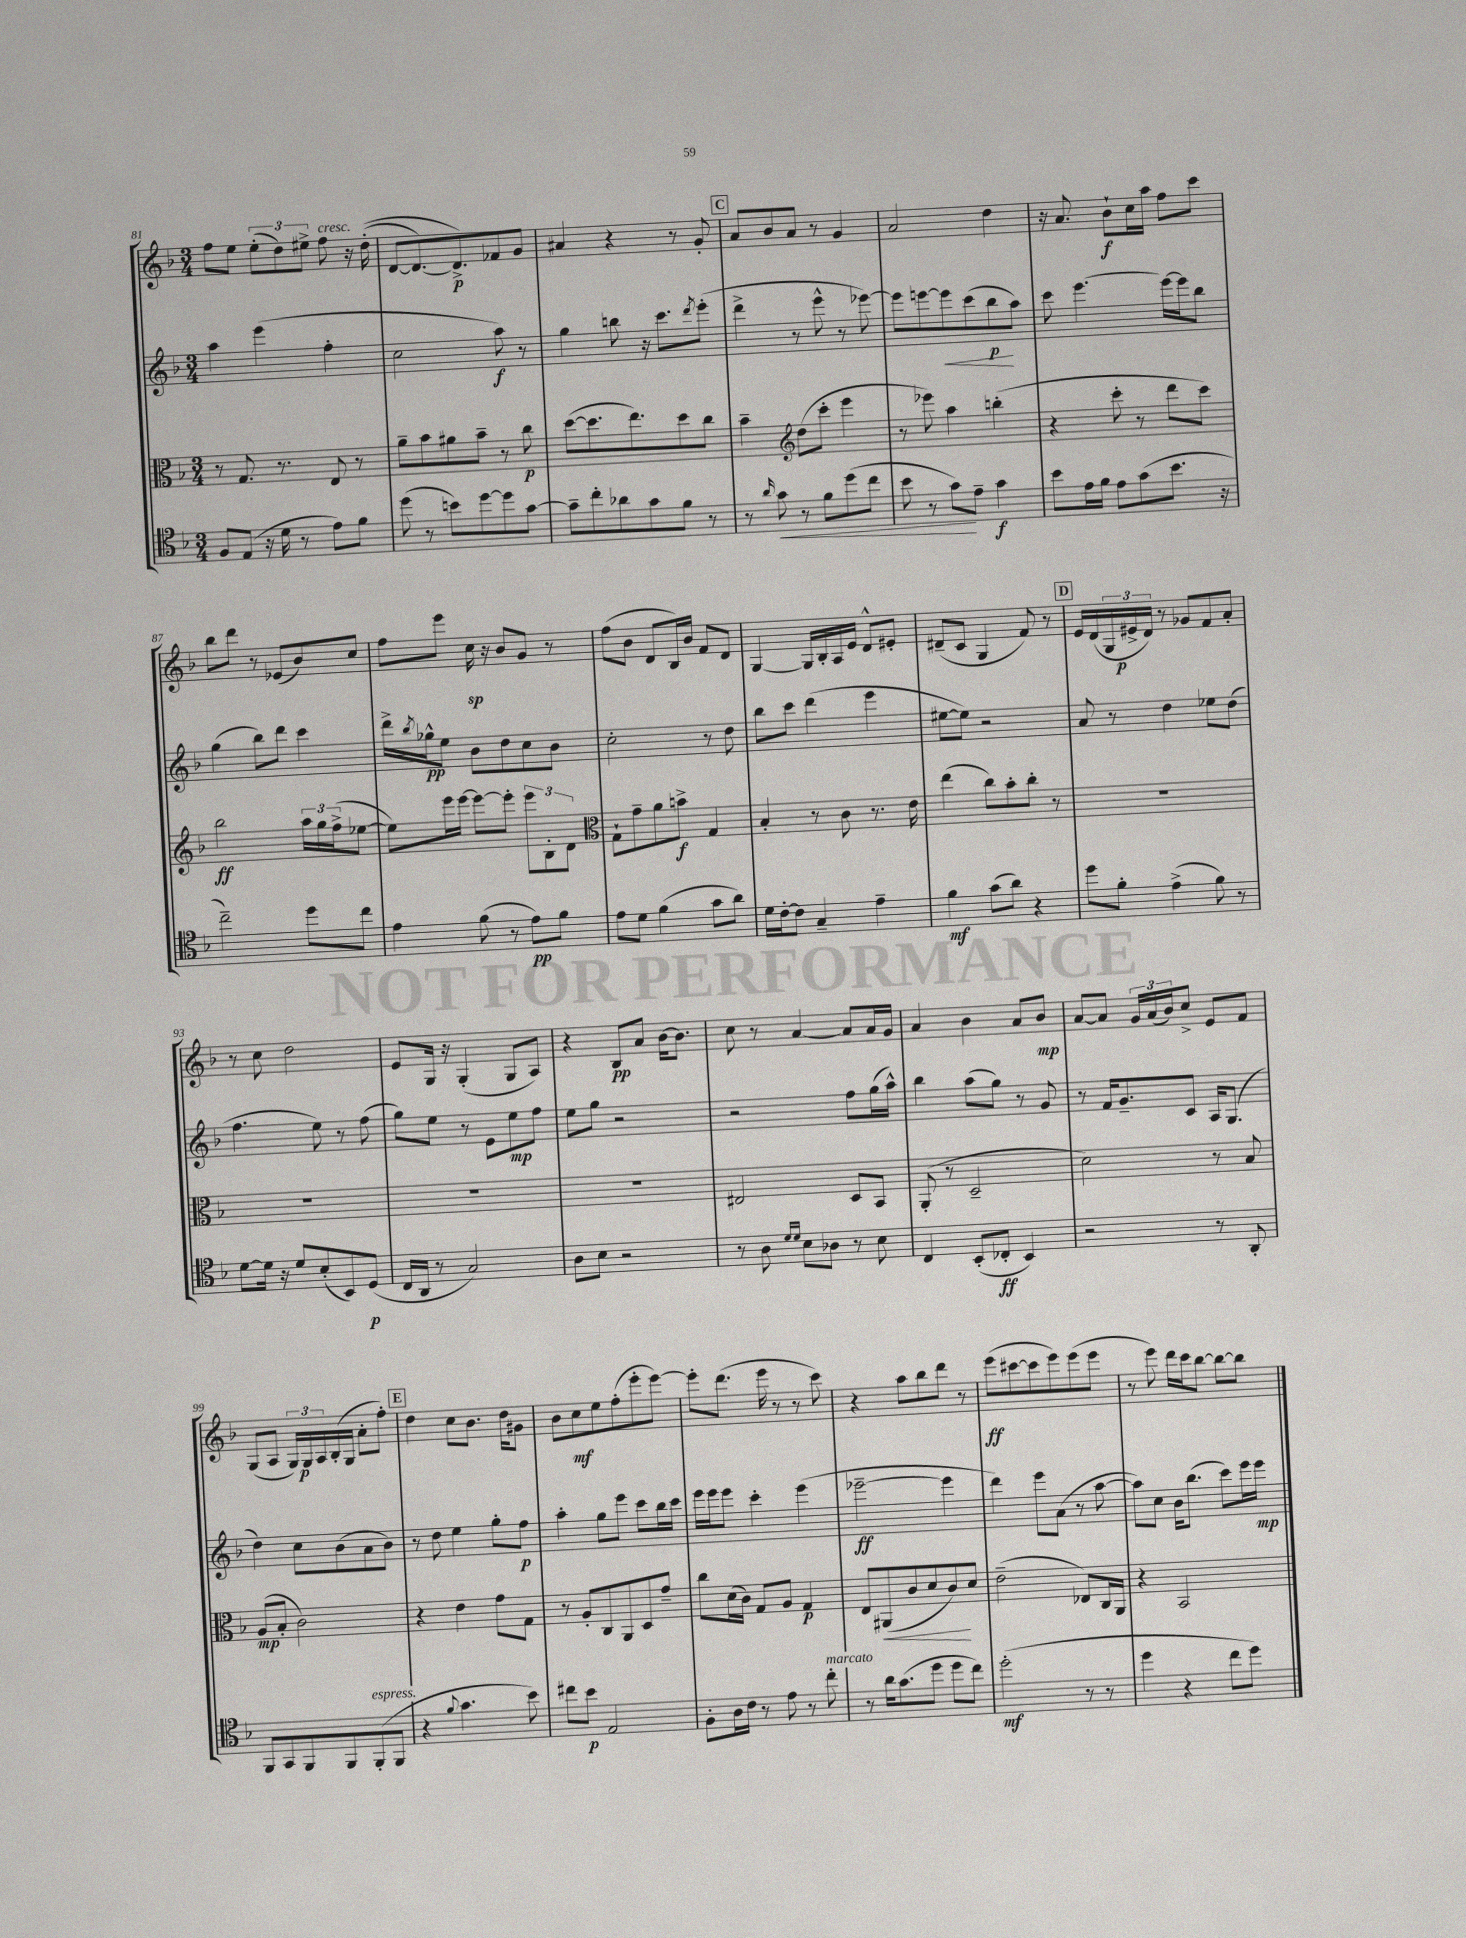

**kern	**kern	**kern	**kern
*staff4	*staff3	*staff2	*staff1
*clefC4	*clefC3	*clefG2	*clefG2
*k[b-]	*k[b-]	*k[b-]	*k[b-]
*M3/4	*M3/4	*M3/4	*M3/4
8F/L	8r	4aa\	8ff\L
(8E/J	8.G/	.	8ee\J
16r	.	(4eee\	(12ee'\L
16d\	8.r	.	.
.	.	.	12dd\)
8r	.	.	.
.	.	.	12ee#^\J
8e\L)	8E/	4ff'\	8ff\
8f\J	8r	.	16r
.	.	.	&((16dd'\
=	=	=	=
(8dd\	8a~\L	2cc\	[8d/L
8r	8b-\	.	8.d/_)
8b\L)	8a#\	.	.
.	.	.	8.d^/]&)
[8dd\	8b-~\J	.	.
8dd\]	8r	8aa\)	8f-/
[8g\J	8cc\	8r	8g/J
=	=	=	=
8g~\]L	([8dd\L	4gg\	4a#/
8cc'\	8.dd\]	.	.
8a-\	.	8bb\	4r
.	8.ee\)	.	.
8g\	.	16r	.
.	.	8.ccc\L	.
8f\J	8dd\	.	8r
.	.	8qddd/	.
8r	8cc\J	(8eee'\J	8g'/
=	=	=	=
8r	4b-~\	4ddd^\	8a/L
16qqa/	.	.	.
8g\	.	.	8b-/
*	*clefG2	*	*
8r	(8dd\L	8r	8a/J
8f\L	8ccc'\J	8eee^^\	8r
(8dd\	4eee\	8r	4g/
8cc\J	.	[8eee-\)	.
=	=	=	=
8b-\	8r	8eee-\]L	2a/
8r	8eee-\)	[8eee\	.
8g\L)	4aa\	8eee\]	.
8e~\J	.	(8ccc\	.
4g\	(4bb'\	8bb-\	4dd\
.	.	8aa\J)	.
=	=	=	=
8b-\L	4r	8ccc\	16r
.	.	.	8.a/
16e\L	.	[4.eee\	.
16f\JJ	.	.	.
8e\L	8ccc'\	.	8b-`\L
(8g\	8r	.	16cc\L
.	.	.	16aa\JJ
8.b-\J	8ddd\L	16eee\_LL	8ff\L
.	.	16eee\]J	.
.	8ccc\J)	8bb-\J	8ccc\J
16r	.	.	.
=	=	=	=
2cc~\)	2bb-\	(4gg\	8bb-\L
.	.	.	8ddd\J
.	.	8bb-\L)	8r
.	.	8ddd\J	(8e-/L
8dd\L	24aa\LL	4ccc\	8b-/)
.	24gg\	.	.
.	(24ff^\J	.	.
8cc\J	[8ee-\J	.	8cc/J
=	=	=	=
4e\	8ee-\]L)	16ddd^\LL	8ff\L
.	.	8qbb-/	.
.	.	16gg-^^\J	.
.	16eee\L	8ee\J	8eee\J
.	[16eee\JJ	.	.
(8f\	8eee\_L	8b-\L	16cc\
.	.	.	16r
8r	8eee'\]J	8dd\	8b-/L
8e\L)	12eee\L	8cc\	8g/J
.	12B-'\	.	.
8f\J	.	8b-\J	8r
.	12d\J	.	.
=	=	=	=
*	*clefC3	*	*
8e\L	8G`\L	2cc'\	(8ff\L
8d\J	8g~\	.	8b-\J
(4f\	8a\	.	8d/L
.	8b^\J	.	16B-/L)
.	.	.	16b-/JJ
8g\L	4G/	8r	8f/L
8a\J)	.	8dd\	8d/J
=	=	=	=
16d\LL	4B-'/	8bb-\L	[4G/
[16c'\J	.	.	.
8c\]J	.	8ccc\J	.
4G~/	8r	(4ddd\	16G/]LL
.	.	.	16B-'/
.	8c\	.	16A/
.	.	.	16e/JJ
4e~\	8.r	4eee\	8d^^/L
.	.	.	8e#'/J
.	16e\	.	.
=	=	=	=
4f\	(4ee\	[8ee#\L	(8d#~/L
.	.	8ee#\]J)	8c/J
(8g\L	8cc\L)	2r	4G/
8a\J)	8b-'\	.	.
4r	8cc'\J	.	8f/)
.	8r	.	8r
=	=	=	=
8dd\L	2.r	8a/	16e/LL
.	.	.	(16d/
8f'\J	.	8r	24G/
.	.	.	24e#^/
.	.	.	24d/JJ)
(4e^\	.	4dd\	8r
.	.	.	8g-/L
8f\)	.	8ee-\L	8f/
8r	.	(8dd\J	8a'/J
=	=	=	=
[8d\L	2.r	4.ff\	8r
16d\]Jk	.	.	8cc\
16r	.	.	.
8d/L	.	.	2dd\
(8B-'/	.	8ee\)	.
8BB-/)	.	8r	.
(8D/J	.	(8ff\	.
=	=	=	=
16C/LL	2.r	8gg\L)	8e/L
16AA/JJ	.	.	.
8r	.	8ee\J	16G/Jk
.	.	.	16r
2G/)	.	8r	(4G'/
.	.	8e\L	.
.	.	8ee\	8G/L
.	.	8ff\J	8A/J)
=	=	=	=
8A\L	2.r	8ee\L	4r
8B-\J	.	8gg\J	.
2r	.	2r	8B-/L
.	.	.	8a/J
.	.	.	[16b-\LK
.	.	.	8.b-\]J
=	=	=	=
8r	2E#/	2r	8cc\
8A\	.	.	8r
16qqd/LL	.	.	.
16qqd/JJ	.	.	.
8B-\L	.	.	[4a/
8A-\J	.	.	.
8r	8D/L	8ff\L	8a/]L
8B-\	8BB-/J	(16gg\L	16a/L
.	.	16aa^^\JJ)	16g/JJ
=	=	=	=
4C/	(8AA'/	4bb-\	4a/
.	8r	.	.
(8BB-'/L	2D~/	(8aa\L	4b-\
8C-'/J	.	8gg\J)	.
4BB-/)	.	8r	8a/L
.	.	8g/	8b-/J
=	=	=	=
2r	2d\)	8r	[8a/L
.	.	16f/LK	8a/]J
.	.	8.g~/	.
.	.	.	24g/LL
.	.	.	(24a/
.	.	.	24b-/J)
.	.	8c/J	8cc^/J
8r	8r	16A/LK	8e/L
.	.	(8.G/J	.
8AA'/	8B-/	.	8f/J
=	=	=	=
8FF/L	(8A/L	4dd\)	(8G/L
8GG/	8B-'/J	.	8A/J
8FF/	2c\)	8cc\L	24G/LL)
.	.	.	24G/
.	.	.	24A/
8FF/	.	(8b-\	(16B-'/
.	.	.	16G/JJ
(8FF'/	.	8a\	8a'\L
8FF/J	.	8b-\J)	8ff'\J)
=	=	=	=
4r	4r	8r	4dd\
.	.	8dd\	.
8qqf/	.	.	.
4.g\	4e\	4ee\	8cc\L
.	.	.	8.b-\J
.	8g\L	8gg'\L	.
.	.	.	16dd\LK
8b-\)	8G\J	8ff\J	8g#\J
=	=	=	=
8cc#\L	8r	4aa'\	8b-\L
8b-\J	8A'/L	.	8cc\
2E/	8C/	8gg\L	8ee\
.	8AA/	8eee\J	(8ff'\
.	8D/	8ccc\L	8eee'\
.	8g~/J	16bb-\L	[8eee\J)
.	.	16ccc\JJ	.
=	=	=	=
8F'\L	8cc\L	16eee\LL	8eee'\]L
.	.	16eee\J	.
16A\L	(16d\L	8eee\J	(8.ddd\J
16c\JJ	16c\JJ)	.	.
8r	8G/L	4ccc'\	.
.	.	.	16eee\
8e\	8A/J	.	8r
8r	4G/	(4eee\	8r
8cc'\	.	.	8ccc\)
=	=	=	=
8r	8E/L	[2eee-~\	4r
16a\LK	(8AA#/	.	.
(8.g\	.	.	.
.	8c/	.	8aa\L
8dd\J	8d/	.	8bb-\
8dd\L	8c/)	4eee-\]	8ddd\J
8cc\J)	8d/J	.	8r
=	=	=	=
(2dd'\	(2e~\	4ddd\)	(8eee\L
.	.	.	[8ccc#\
.	.	8eee\L	8ccc#\]
.	.	(8a\J	8eee\)
8r	8E-/L)	8r	(8eee\
8r	16C/L	[8aa\	8eee\J
.	16AA/JJ	.	.
=	=	=	=
4dd\	4r	8aa\]L)	8r
.	.	8cc\J	8eee\)
4r	2BB-/	16b-\LK	16ddd\LL
.	.	(8.bb-\J	16ccc\J
.	.	.	[8bb-\J
8cc\L	.	8ccc\L)	8bb-\_L
8dd\J)	.	16eee\L	8bb-\]J
.	.	16eee\JJ	.
==	==	==	==
*-	*-	*-	*-
